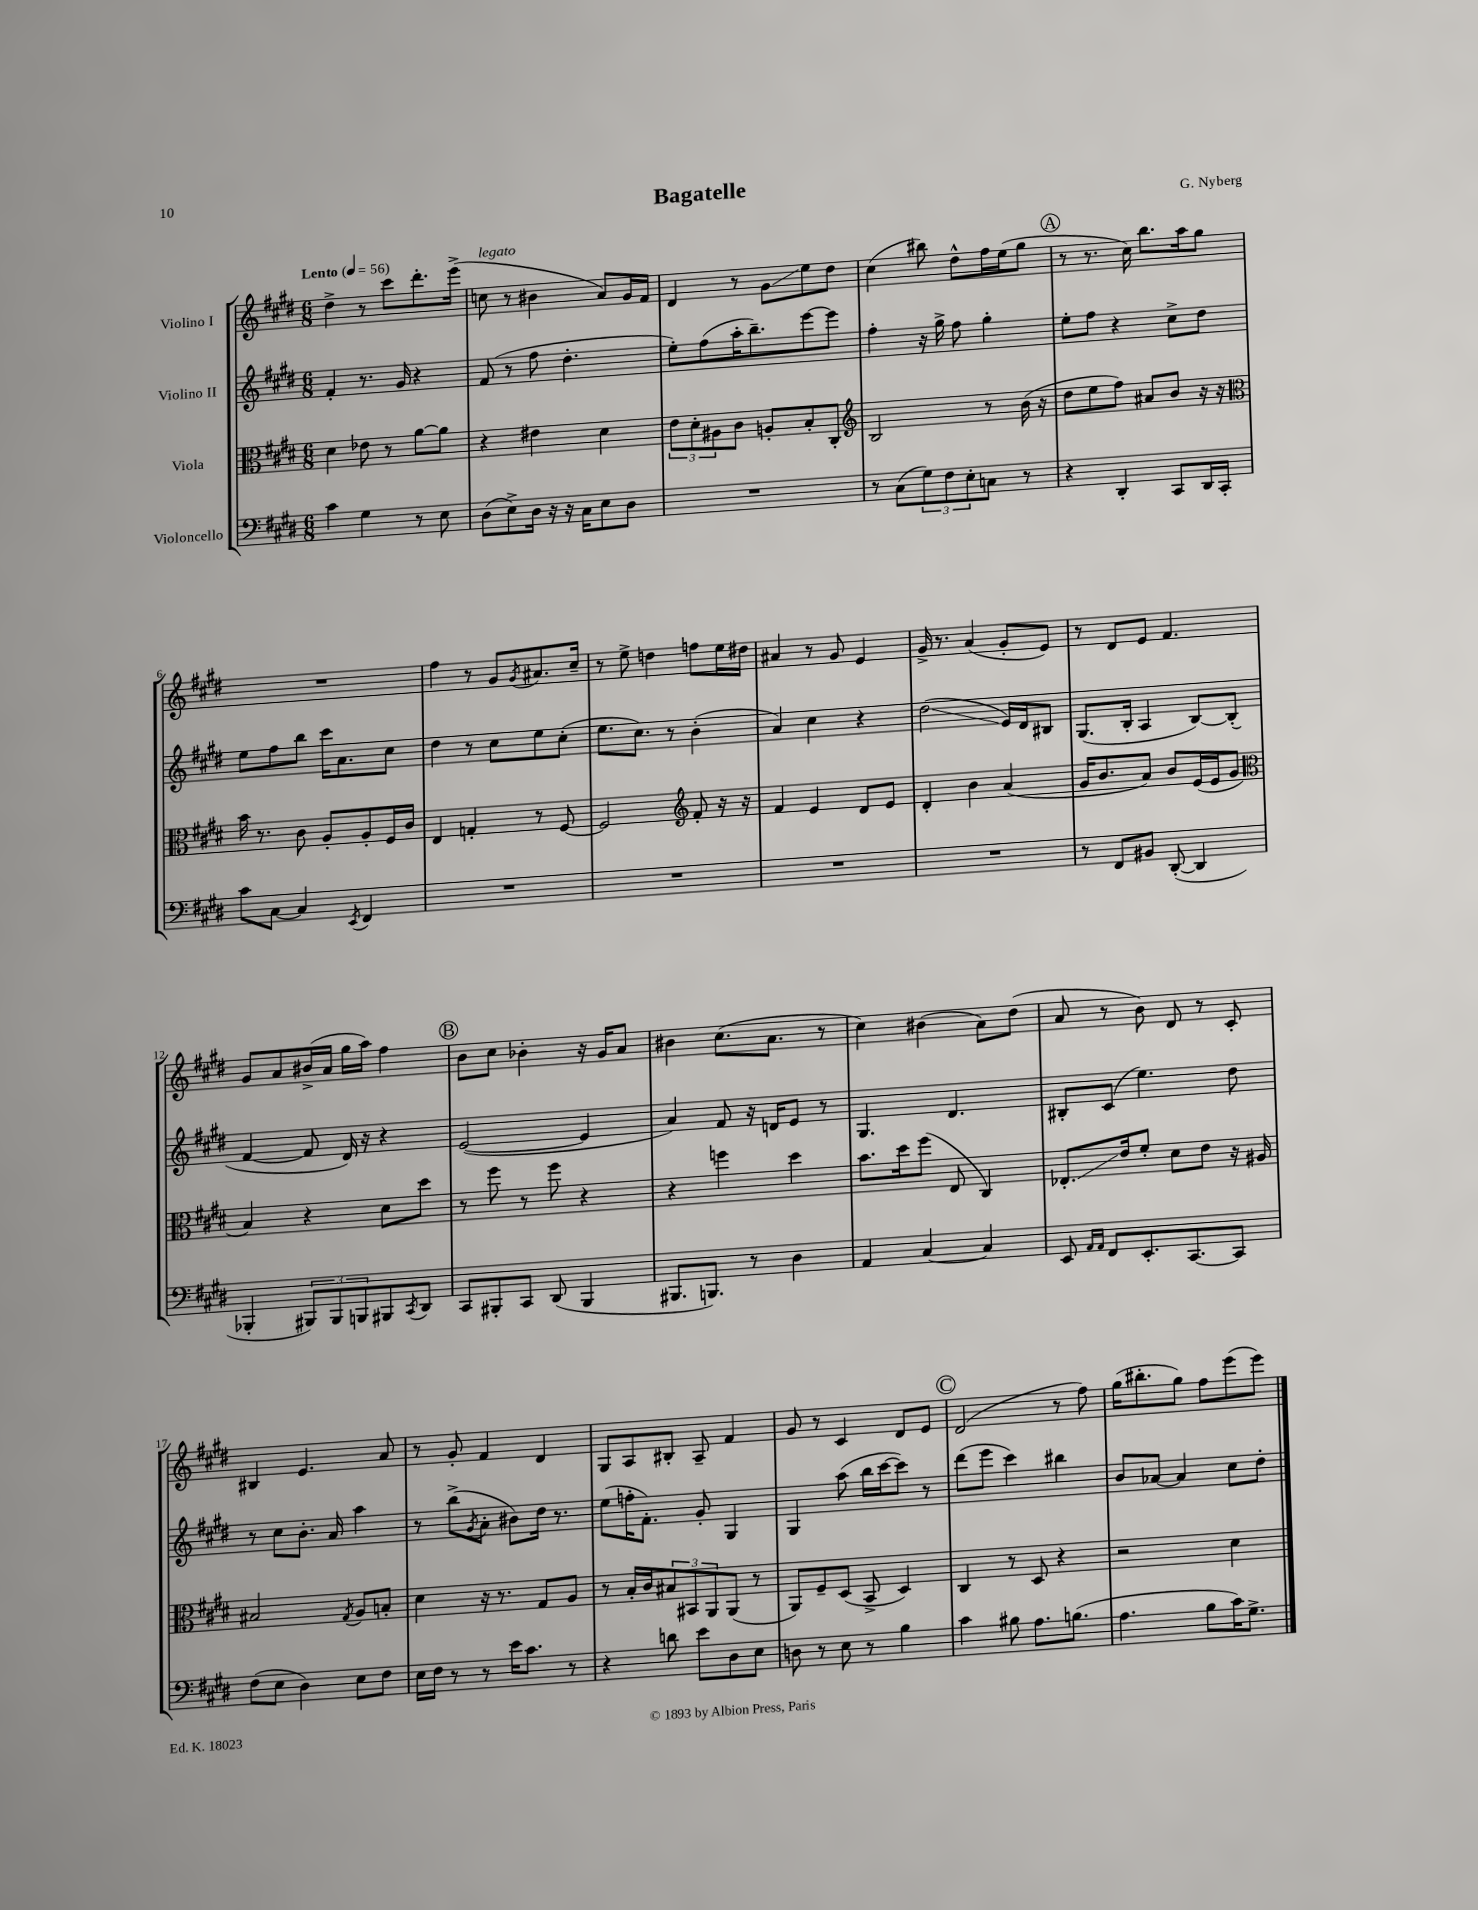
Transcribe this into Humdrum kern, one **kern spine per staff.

**kern	**kern	**kern	**kern
*staff4	*staff3	*staff2	*staff1
*clefF4	*clefC3	*clefG2	*clefG2
*k[f#c#g#d#]	*k[f#c#g#d#]	*k[f#c#g#d#]	*k[f#c#g#d#]
*M6/8	*M6/8	*M6/8	*M6/8
*MM56	*MM56	*MM56	*MM56
4c#	4d#	4f#'	4dd#^
4G#	8e-	8.r	8r
.	8r	.	8ccc#
.	.	16g#	.
8r	[8a	4r	8.ddd#'
8E	8a]	.	.
.	.	.	(16eee^
=	=	=	=
(8D#	4r	(8f#	8cc
8E^)	.	8r	8r
16D#	4e#	8ff#	4b#
16r	.	.	.
16r	.	4.dd#'	.
16C#	.	.	.
8E	4d#	.	8a)
8D#	.	.	16g#
.	.	.	16f#
=	=	=	=
2.r	12e	8ee')	4d#
.	12d#'	.	.
.	.	(8ff#	.
.	12A#	.	.
.	8c#	16aa'	8r
.	.	8.bb~)	.
.	8A'	.	8g#
.	8B'	[8eee	8ee
.	8C#'	8eee]	8dd#
=	=	=	=
*	*clefG2	*	*
8r	2B	4ff#'	(4cc#
(8C#	.	.	.
12G#)	.	16r	8bb#)
.	.	16gg#^	.
12F#	.	.	.
.	.	8ff#	8dd#^^
12E'	.	.	.
8C	8r	4gg#'	16ff#
.	.	.	(16ee
8r	(16b	.	8gg#
.	16r	.	.
=	=	=	=
4r	8dd#	8ee'	8r
.	8ee	8ff#	8.r
4DD#'	8ff#)	4r	.
.	.	.	16cc#)
.	8a#	.	8.bb
8CC#	8b	8cc#^	.
.	.	.	16aa
16DD#	16r	8dd#	8gg#
16CC#'	16r	.	.
=	=	=	=
*	*clefC3	*	*
8c#	16b	8ee	2.r
.	8.r	.	.
[8C#	.	8ff#	.
4C#]	8c#	8bb	.
.	8A'	16ccc#	.
.	.	8.a	.
8qEE	.	.	.
4FF#	8A'	.	.
.	16F#	8cc#	.
.	16c#	.	.
=	=	=	=
2.r	4E	4dd#	4ff#
.	4G'	8r	8r
.	.	8cc#	8g#
.	.	.	8qg#
.	8r	8ee	8.a#
.	[8F#	(8cc#'	.
.	.	.	16cc#~
=	=	=	=
2.r	2F#]	8.ee	8r
.	.	.	8ee^
.	.	8.cc#)	.
.	.	.	4dd
.	.	8r	.
*	*clefG2	*	*
.	8f#'	(4b'	8ff
.	16r	.	16ee
.	16r	.	16dd#
=	=	=	=
2.r	4f#	4a)	4a#
.	4e	4cc#	8r
.	.	.	8g#
.	8d#	4r	4e
.	8e	.	.
=	=	=	=
2.r	4d#'	(2dd#	16g#^
.	.	.	8.r
.	4b	.	(4a
.	(4a	16e)	8g#'
.	.	16d#	.
.	.	8B#	8e)
=	=	=	=
8r	16g#	(8.G#	8r
.	8.b	.	.
8FF#	.	.	8d#
.	.	16B'	.
8BB#	8a)	4A	8e
([8DD#'	8b	.	4.f#
4DD#]	(16e	[8B)	.
.	16e	.	.
.	8g#	(8B']	.
=	=	=	=
*	*clefC3	*	*
4BBB-'	4B)	[4f#	8g#
.	.	.	8a
12BBB#)	4r	8f#]	(16b#^
.	.	.	16a
12BBB#	.	.	.
.	.	16d#)	16gg#
12BBB	.	.	.
.	.	16r	16aa)
8BBB#	8d#	4r	4ff#
8qCC#	.	.	.
8DD#	8dd#	.	.
=	=	=	=
8CC#	8r	([2e	8b
8BBB#'	8ff#	.	8cc#
8CC#	8r	.	4b-'
(8DD#	8ff#	.	.
4BBB#	4r	4e]	16r
.	.	.	16g#
.	.	.	8a
=	=	=	=
8.BBB#	4r	4a)	4b#
8.BBB)	.	.	.
.	4ff	8f#	(8.cc#
8r	.	16r	.
.	.	16d	8.a
4D#	4dd#	8e	.
.	.	8r	8r
=	=	=	=
4AA	8.b	4.G#	4cc#)
.	16dd#	.	.
[4C#	(8ff#	.	(4b#
.	8E	4.d#	.
4C#]	4C#)	.	8a)
.	.	.	(8dd#
=	=	=	=
8EE	8.E-'	8B#'	8a
16qqAA	.	.	.
16qqAA	.	.	.
8FF#	.	(8c#	8r
.	16e	.	.
8.EE'	8f#'	4.ee)	8b)
.	8d#	.	8d#
[8.CC#	.	.	.
.	8e	.	8r
8CC#]	16r	8dd#	8c#'
.	16A#	.	.
=	=	=	=
(8F#	2B#	8r	4B#
8E	.	8cc#	.
4D#)	.	8.b'	4.e
.	.	16a	.
.	8qG#	.	.
8E	8A	4aa	.
8F#	8B'	.	8a
=	=	=	=
16E	4d#	8r	8r
16F#	.	.	.
8r	.	(8bb^	8g#'
.	.	8qg#	.
8r	16r	8a'	4f#
.	8.r	.	.
16e	.	8b#)	.
8.c#	.	.	.
.	8G#	16dd#	4d#
.	.	8.r	.
8r	8A	.	.
=	=	=	=
4r	8r	(8ee	8G#
.	16B'	16ff'	8A
.	16c#	8.f#')	.
8d	12B#	.	8B#'
.	12BB#	.	.
8e	.	8g#'	8A~
.	12AA	.	.
8D#	(8AA	4G#	4f#
8E	8r	.	.
=	=	=	=
8D	8AA)	4G#	8g#
8r	8F#~	.	8r
8E	(8D#	(8aa	4c#
8r	8BB^	16bb	.
.	.	[16ccc#	.
4B	4D#)	8ccc#])	8d#
.	.	8r	8e
=	=	=	=
4c#	4C#	(8ddd#	(2d#
.	.	8eee	.
8B#	8r	4ccc#)	.
8.A	8D#	.	.
.	4r	4bb#	8r
(8.B	.	.	.
.	.	.	8ff#)
=	=	=	=
4.A	2r	8b	(16gg#
.	.	.	8.bb#'
.	.	[8a-	.
.	.	4a-]	8gg#)
8B	.	.	8ff#
16c#)	4d#	8cc#	(8eee
8.G#^	.	.	.
.	.	8dd#'	8eee)
==	==	==	==
*-	*-	*-	*-
